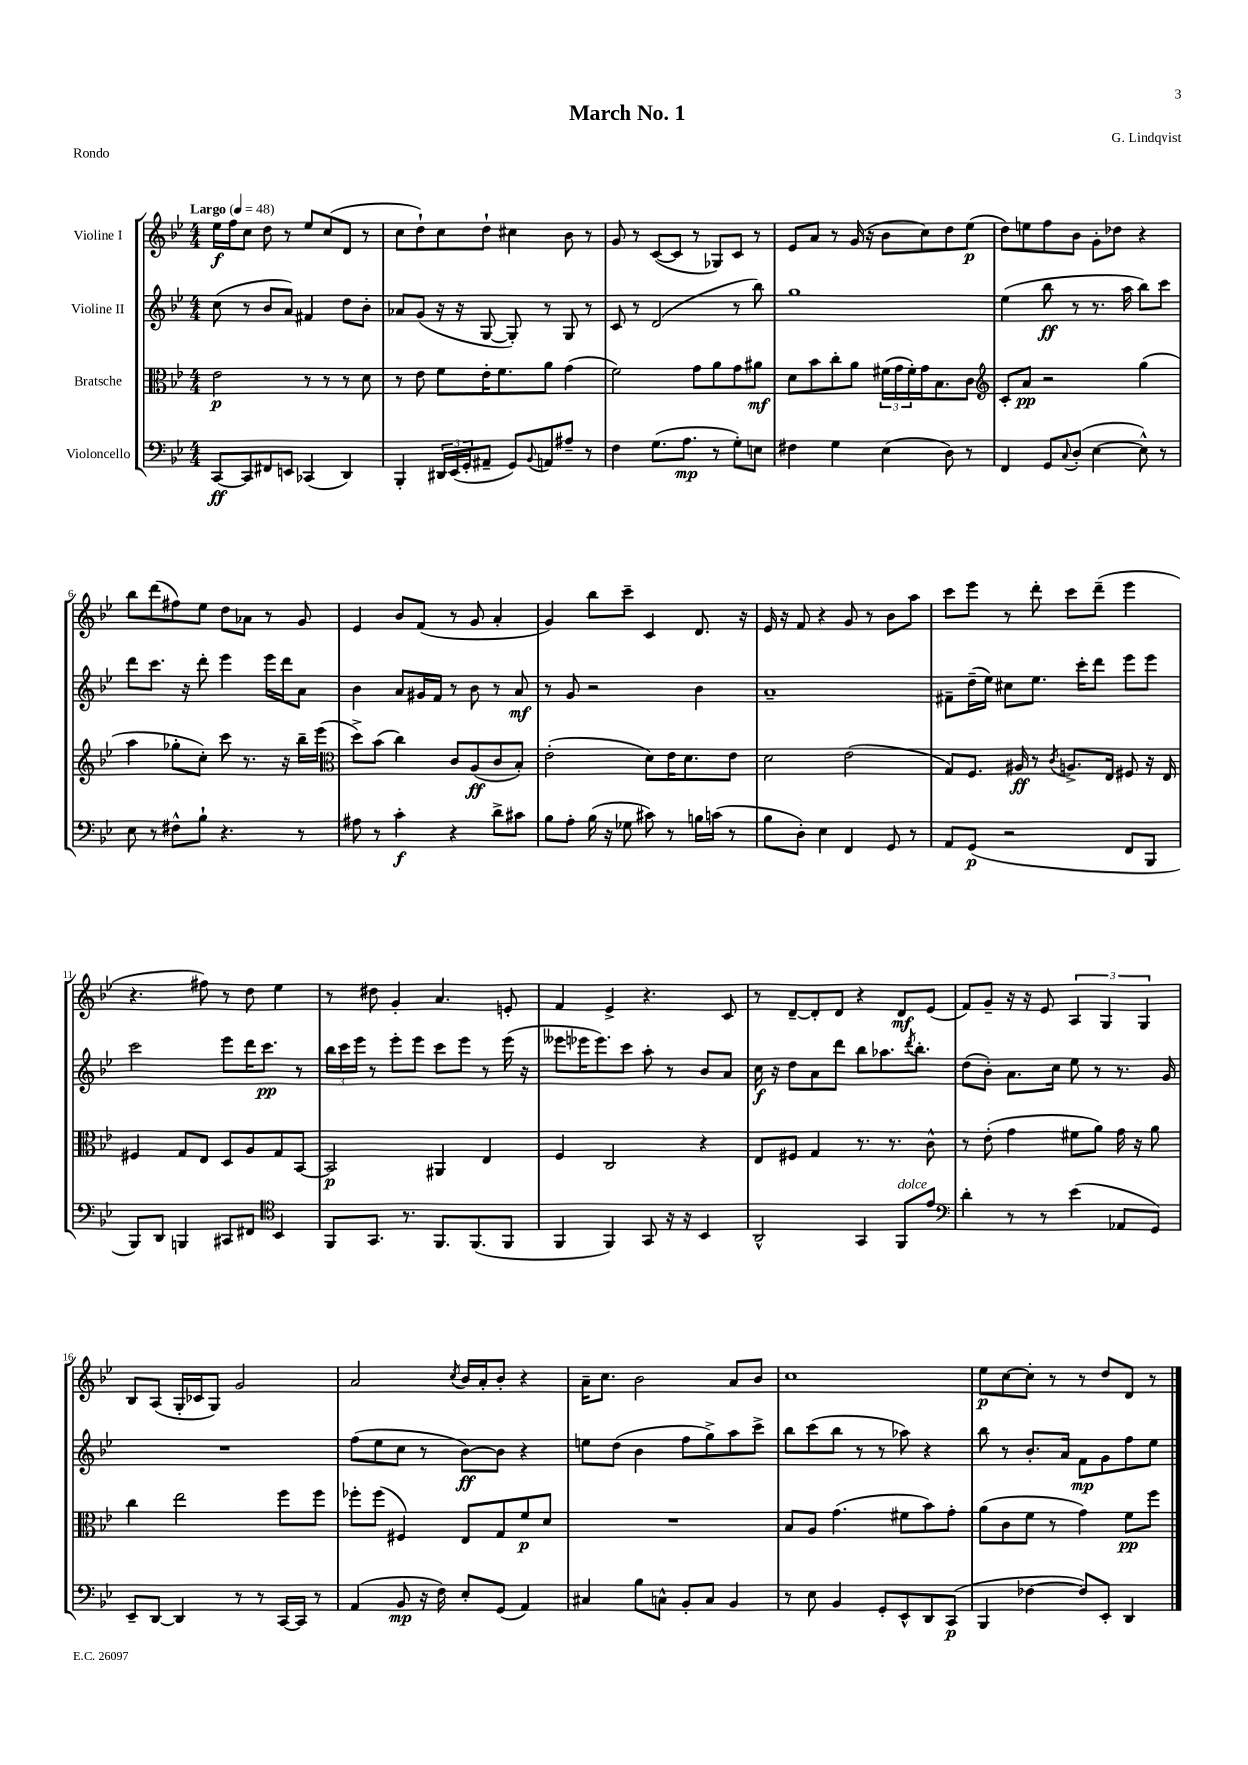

**kern	**kern	**kern	**kern
*staff4	*staff3	*staff2	*staff1
*clefF4	*clefC3	*clefG2	*clefG2
*k[b-e-]	*k[b-e-]	*k[b-e-]	*k[b-e-]
*M4/4	*M4/4	*M4/4	*M4/4
*MM48	*MM48	*MM48	*MM48
[8CC/L	2e-\	(8cc\	16ee-\LL
.	.	.	16ff\J
8CC/]	.	8r	8cc\J
8FF#/	.	8b-/L	8dd\
8EE/J	.	8a/J)	8r
(4CC-/	8r	4f#/	8ee-/L
.	8r	.	(8cc/
4DD/)	8r	8dd\L	8d/J
.	8d\	8b-'\J	8r
=	=	=	=
4BBB-'/	8r	8a-/L	8cc\L
.	8e-\	(8g/J	8dd`\)
24DD#/LL	8f\L	16r	8cc\
(24EE-/	.	.	.
.	.	16r	.
24GG'/J	.	.	.
8AA#~/J	16e-'\K	[8G/	8dd`\J
.	8.f\	.	.
8GG/L)	.	8G'/])	4cc#\
8qqBB-/	.	.	.
8AA/	8a\J	8r	.
8A#~/J	(4g\	8G/	8b-\
8r	.	8r	8r
=	=	=	=
4F\	2f\)	8c/	8g/
.	.	8r	8r
(8.G\L	.	(2d/	([8c/L
.	.	.	8c/]J
8.A\J	.	.	.
.	8g\L	.	8r
8r	8a\	.	8G-/L)
8G'\L)	8g\	8r	8c/J
8E\J	8a#\J	8bb-\)	8r
=	=	=	=
4F#\	8d\L	1gg	8e-/L
.	8b-\	.	8a/J
4G\	8cc'\	.	8r
.	8a\J	.	(16g/
.	.	.	16r
(4E-\	(24f#\LL	.	8b-\L
.	24g\	.	.
.	24f#'\)	.	.
.	16g\J	.	8cc\)
.	8.B-\	.	.
8D\)	.	.	8dd\
8r	8c\J	.	(8ee-\J
=	=	=	=
*	*clefG2	*	*
4FF/	8c'/L	(4ee-\	8dd\L)
.	8a/J	.	8ee\
8GG/L	2r	8bb-\	8ff\
8qqC/	.	.	.
(8D'/J	.	8r	8b-\J
[4E-\	.	8.r	8g'\L
.	.	.	8dd-\J
.	.	16aa\	.
8E-^^\])	(4gg\	8bb-\L)	4r
8r	.	8ccc\J	.
=	=	=	=
8E-\	4aa\	8ddd\L	8bb-\L
8r	.	8.ccc\J	(8ddd\
8F#^^\L	8gg-'\L	.	8ff#\)
.	.	16r	.
8B-`\J	8cc'\J)	8ddd'\	8ee-\J
4.r	8ccc\	4eee-\	8dd\L
.	8.r	.	8a-\J
.	.	16eee-\LL	8r
.	16r	16ddd\J	.
8r	16bb-~\LL	8a\J	8g/
.	(16eee-\JJ	.	.
=	=	=	=
*	*clefC3	*	*
8A#\	8dd^\L)	4b-\	4e-/
8r	(8b-\J	.	.
4c'\	4cc\)	8a/L	8b-/L
.	.	16g#/L	(8f/J
.	.	16f/JJ	.
4r	8c/L	8r	8r
.	(8A/	8b-\	8g/
8d^\L	8c/	8r	4a'/
8c#\J	8B-'/J)	8a/	.
=	=	=	=
8B-\L	(2e-'\	8r	4g/)
8A'\J	.	8g/	.
(16B-\	.	2r	8bb-\L
16r	.	.	.
8G-\	.	.	8ccc~\J
8c#\)	8d\L)	.	4c/
8r	16e-\K	.	.
.	8.d\	.	.
16B\LL	.	4b-\	8.d/
(16c\JJ	.	.	.
8r	8e-\J	.	.
.	.	.	16r
=	=	=	=
8B-\L	2d\	1a~	16e-/
.	.	.	16r
8D'\J)	.	.	8f/
4E-\	.	.	4r
4FF/	(2e-\	.	8g/
.	.	.	8r
8GG/	.	.	8b-\L
8r	.	.	8aa\J
=	=	=	=
8AA/L	8G/L)	8f#~\L	8ccc\L
(8GG/J	8.F/J	(16dd~\L	8eee-\J
.	.	16ee-\JJ)	.
2r	.	8cc#\L	8r
.	16A#/	.	.
.	8r	8.ee-\J	8ddd'\
.	8qc/	.	.
.	8.A^/L	.	8ccc\L
.	.	16ccc'\LK	.
.	.	8ddd\J	(8ddd~\J
.	16E-/Jk	.	.
8FF/L	8F#/	8eee-\L	4eee-\
8BBB-/J	16r	8eee-\J	.
.	16E-/	.	.
=	=	=	=
8BBB-/L)	4F#/	2ccc\	4.r
8DD/J	.	.	.
4BBB/	8G/L	.	.
.	8E-/J	.	8ff#\)
8CC#/L	8D/L	8eee-\L	8r
8FF#/J	8A/	16ddd\K	8dd\
.	.	8.ccc\J	.
*clefC4	*	*	*
4BB-/	8G/	.	4ee-\
.	[8BB-/J	8r	.
=	=	=	=
8FF/L	2BB-/]	24bb-\LL	8r
.	.	24ccc\	.
.	.	24eee-\JJ	.
8.GG/J	.	8r	8dd#\
.	.	8eee-'\L	4g'/
8.r	.	.	.
.	.	8eee-\J	.
8.FF/L	4AA#/	8ccc\L	4.a/
.	.	8eee-\J	.
(8.FF/	.	.	.
.	4E-/	8r	.
8FF/J	.	(16eee-\	8e'/
.	.	16r	.
=	=	=	=
4FF/	4F/	8eee--\L	4f/
.	.	16eee-\K	.
.	.	8.eee-\)	.
4FF/)	2C/	.	4e-^/
.	.	8ccc\J	.
8GG/	.	8aa'\	4.r
16r	.	8r	.
16r	.	.	.
4BB-/	4r	8b-/L	.
.	.	8a/J	8c/
=	=	=	=
2AA^^/	8E-/L	16cc\	8r
.	.	16r	.
.	8F#/J	8dd\L	[8d~/L
.	4G/	8a\	8d'/]
.	.	8ddd\J	8d/J
4GG/	8.r	8bb-\L	4r
.	.	8.aa-\	.
.	8.r	.	.
8FF/L	.	.	8d/L
.	.	8qddd/	.
.	.	8.bb-'\J	.
8e-/J	8c^^\	.	(8e-/J
=	=	=	=
*clefF4	*	*	*
4d'\	8r	(8dd\L	8f/L)
.	(8e-'\	8b-'\J)	8g~/J
8r	4g\	8.a\L	16r
.	.	.	16r
8r	.	.	8e-/
.	.	16cc\Jk	.
(4e-\	8f#\L	8ee-\	6A/
.	8a\J)	8r	.
.	.	.	6G/
8AA-/L	16g\	8.r	.
.	16r	.	.
.	.	.	6G/
8GG/J)	8a\	.	.
.	.	16g/	.
=	=	=	=
8EE-~/L	4cc\	1r	8B-/L
[8DD/J	.	.	(8A/J
4DD/]	2ee-\	.	16G'/LL
.	.	.	16c-/J
.	.	.	8G/J)
8r	.	.	2g/
8r	.	.	.
[16CC/LL	8ff\L	.	.
16CC/]JJ	.	.	.
8r	8ff\J	.	.
=	=	=	=
(4AA/	8ff-'\L	(8ff\L	2a/
.	(8ff-\J	8ee-\	.
8BB-/	4F#/)	8cc\J	.
16r	.	8r	.
16F\)	.	.	.
.	.	.	8qcc/
8E-'/L	8E-/L	[8b-\L)	16b-/LL
.	.	.	16a'/J
(8GG/J	8G/	8b-\]J	8b-'/J
4AA/)	8f/	4r	4r
.	8d/J	.	.
=	=	=	=
4C#/	1r	8ee\L	16a~\LK
.	.	.	8.cc\J
.	.	(8dd\J	.
8B-\L	.	4b-\	2b-\
8C^^\J	.	.	.
8BB-'/L	.	8ff\L	.
8C/J	.	8gg^\)	.
4BB-/	.	8aa\	8a/L
.	.	8ccc^\J	8b-/J
=	=	=	=
8r	8B-/L	8bb-\L	1cc
8E-\	8A/J	(8ccc\	.
4BB-/	(4.g\	8bb-\J	.
.	.	8r	.
8GG'/L	.	8r	.
8EE-^^/	8f#\L	8aa-\)	.
8DD/	8b-\)	4r	.
(8CC/J	8g'\J	.	.
=	=	=	=
4BBB-/	(8a\L	8bb-\	8ee-\L
.	8c\	8r	[8cc\
[4F-\	8f\J	8.b-'/L	8cc'\]J
.	8r	.	8r
.	.	16a/Jk	.
8F-/]L)	4g\)	8f\L	8r
8EE-'/J	.	8g\	8dd/L
4DD/	8f\L	8ff\	8d/J
.	8ff\J	8ee-\J	8r
==	==	==	==
*-	*-	*-	*-
